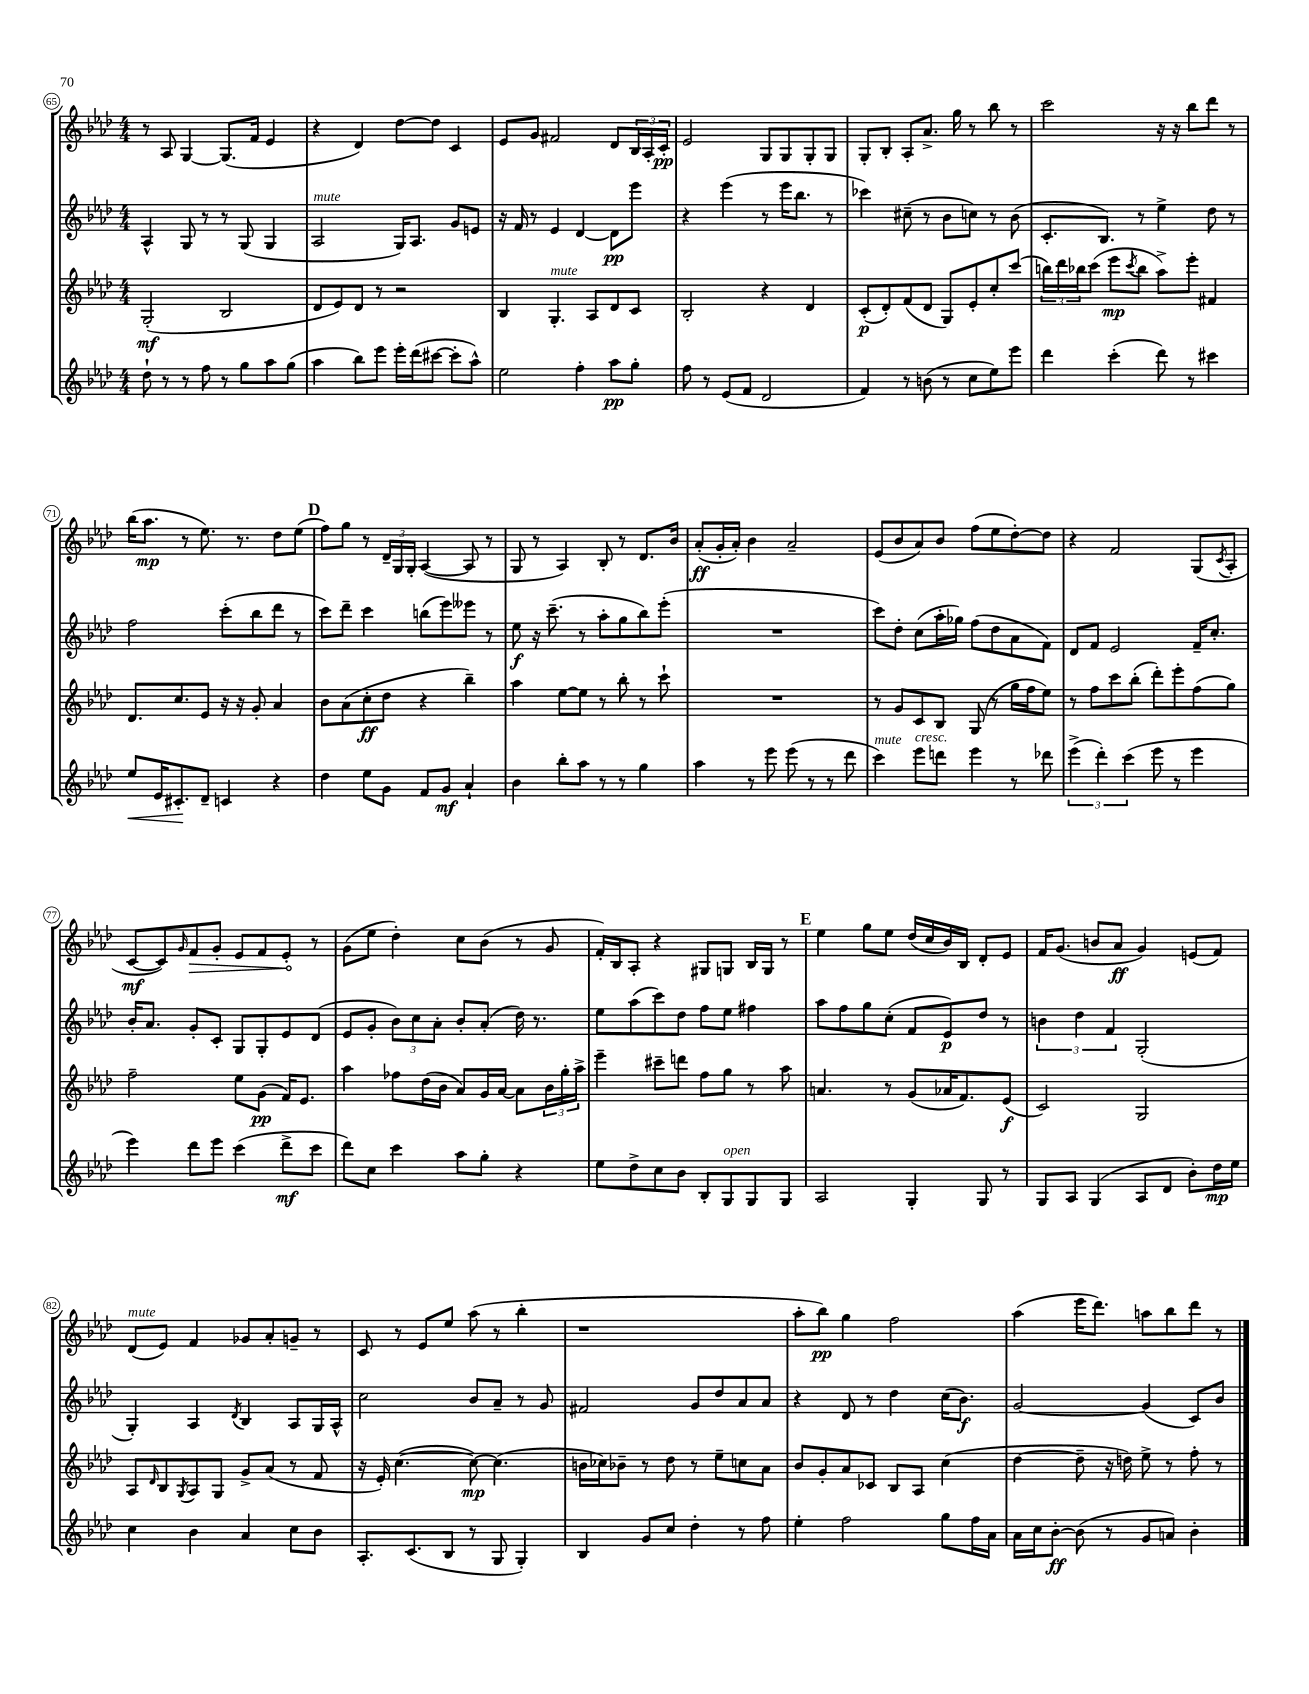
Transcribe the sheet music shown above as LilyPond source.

<<
\new StaffGroup <<
\new Staff = "s0" {
    \clef treble \key aes \major \numericTimeSignature \time 4/4
    r8 aes8 g4~ g8.( f'16 ees'4 |
    r4 des'4) des''8~ des''8 c'4 |
    ees'8 g'8 fis'2 des'8 \tuplet 3/2 { bes16 aes16-. c'16-.\pp } |
    ees'2 g8 g8 g8-. g8 |
    g8-. bes8-. aes8-. aes'8.-> g''16 r8 bes''8 r8 |
    c'''2 r16 r16 bes''8 des'''8 r8 |
    bes''16( aes''8.\mp r8 ees''8.) r8. des''8 ees''8( |
    \mark \markup { \bold "D" } f''8) g''8 r8 \tuplet 3/2 { des'16-- g16 g16-. } aes4~( aes8 r8 |
    g8 r8 aes4) bes8-. r8 des'8. bes'16 |
    aes'8-.\ff( g'16-. aes'16-.) bes'4 aes'2-- |
    ees'8( bes'8 aes'8) bes'8 f''8( ees''8 des''8~-.) des''8 |
    r4 f'2 g8( \acciaccatura { c'8 } aes8-. |
    c'8~\mf c'8) \grace { g'16 } \once \override Hairpin.circled-tip = ##t f'8\> g'8-. ees'8 f'8 ees'8-.\! r8 |
    g'8( ees''8 des''4-.) c''8 bes'8( r8 g'8 |
    f'16-.) bes16 aes8-. r4 gis8 g8 bes16 g16 r8 |
    \mark \markup { \bold "E" } ees''4 g''8 ees''8 des''16( c''16 bes'16) bes16 des'8-. ees'8 |
    f'16 g'8.( b'8 aes'8\ff g'4) e'8( f'8) |
    des'8^\markup { \italic "mute" }( ees'8) f'4 ges'8 aes'8-. g'8-- r8 |
    c'8 r8 ees'8 ees''8 aes''8( r8 bes''4-. |
    r1 |
    aes''8-. bes''8\pp) g''4 f''2 |
    aes''4( ees'''16 des'''8.) a''8 bes''8 des'''8 r8 \bar "|." |
}
\new Staff = "s1" {
    \clef treble \key aes \major \numericTimeSignature \time 4/4
    aes4-^ g8 r8 r8 g8( g4 |
    aes2^\markup { \italic "mute" } g16) aes8. g'8 e'8 |
    r16 f'16 r8 ees'4 des'4~ des'8\pp ees'''8 |
    r4 ees'''4( r8 ees'''16 bes''8. r8 |
    ces'''4) cis''8--( r8 bes'8 c''8) r8 bes'8( |
    c'8.-. bes8.) r8 ees''4-> des''8 r8 |
    f''2 c'''8-.( bes''8 des'''8 r8 |
    \mark \markup { \bold "D" } c'''8) des'''8-- c'''4 b''8( ees'''8) eeses'''8 r8 |
    ees''8\f r16 c'''8.--( r8 aes''8-. g''8 bes''8) ees'''8-.( |
    R1 |
    c'''8) des''8-. c''8( aes''16-. ges''16) f''8( des''8 aes'8 f'8) |
    des'8 f'8 ees'2 f'16-- c''8.-. |
    bes'16-. aes'8. g'8-. c'8-. g8 g8-. ees'8 des'8( |
    ees'8 g'8-. \tuplet 3/2 { bes'8) c''8 aes'8-. } bes'8-. aes'8-.( des''16) r8. |
    ees''8 aes''8( c'''8) des''8 f''8 ees''8 fis''4 |
    \mark \markup { \bold "E" } aes''8 f''8 g''8 c''8-.( f'8 ees'8\p) des''8 r8 |
    \tuplet 3/2 { b'4 des''4 f'4 } g2-.( |
    g4-.) aes4 \acciaccatura { des'8 } bes4 aes8 g16 aes16-^ |
    c''2 bes'8 aes'8-- r8 g'8 |
    fis'2 g'8 des''8 aes'8 aes'8 |
    r4 des'8 r8 des''4 c''16( bes'8.\f) |
    g'2~ g'4( c'8) bes'8 \bar "|." |
}
\new Staff = "s2" {
    \clef treble \key aes \major \numericTimeSignature \time 4/4
    g2-.\mf( bes2 |
    des'8 ees'8) des'8 r8 r2 |
    bes4 g4.-.^\markup { \italic "mute" } aes8 des'8 c'8 |
    bes2-. r4 des'4 |
    c'8-.\p( des'8-.) f'8( des'8 g8) ees'8-. c''8-. c'''8( |
    \tuplet 3/2 { b''16) des'''16 bes''16 } c'''8( ees'''8\mp \acciaccatura { c'''8 } bes''8 aes''8->) ees'''8-. fis'4 |
    des'8. c''8. ees'8 r16 r16 g'8-. aes'4 |
    \mark \markup { \bold "D" } bes'8 aes'8( c''8-.\ff des''8 r4 bes''4--) |
    aes''4 ees''8~ ees''8 r8 bes''8-. r8 c'''8-! |
    R1 |
    r8 g'8 c'8 bes8 g8( r8 g''16 f''16 ees''8) |
    r8 f''8 c'''8 bes''8-.( des'''8-.) ees'''8-. f''8( g''8) |
    f''2-- ees''8 g'8\pp( f'16) ees'8. |
    aes''4 fes''8 des''16( bes'16 aes'8) g'16 aes'16~ aes'8 \tuplet 3/2 { bes'16 g''16-. aes''16-> } |
    ees'''4-- cis'''8-- d'''8 f''8 g''8 r8 aes''8 |
    \mark \markup { \bold "E" } a'4. r8 g'8( aes'16 f'8.) ees'8\f( |
    c'2) g2 |
    aes8 \grace { des'16 } bes8 \acciaccatura { g8 } aes8 g8 g'8-> aes'8( r8 f'8 |
    r16 ees'16-.) c''4.~( c''8~\mp) c''4.( |
    b'16 ces''16) bes'8-- r8 des''8 r8 ees''8-- c''8 aes'8 |
    bes'8 g'8-. aes'8 ces'8 bes8 aes8 c''4( |
    des''4~ des''8-- r16 d''16) ees''8-> r8 f''8-. r8 \bar "|." |
}
\new Staff = "s3" {
    \clef treble \key aes \major \numericTimeSignature \time 4/4
    des''8-! r8 r8 f''8 r8 g''8 aes''8 g''8( |
    aes''4 bes''8) ees'''8 ees'''16-. des'''16( cis'''8~ cis'''8-. aes''8-^) |
    ees''2 f''4-. aes''8\pp g''8-. |
    f''8 r8 ees'8( f'8 des'2 |
    f'4) r8 b'8( r8 c''8 ees''8) ees'''8 |
    des'''4 c'''4-.( des'''8) r8 cis'''4 |
    ees''8\< ees'16 cis'8.-.\! des'8-- c'4 r4 |
    \mark \markup { \bold "D" } des''4 ees''8 g'8 f'8 g'8\mf aes'4-! |
    bes'4 bes''8-. aes''8 r8 r8 g''4 |
    aes''4 r8 ees'''8 ees'''8( r8 r8 des'''8 |
    c'''4^\markup { \italic "mute" }) ees'''8^\markup { \italic "cresc." } d'''8 ees'''4 r8 des'''8 |
    \tuplet 3/2 { ees'''4->( des'''4-.) c'''4( } ees'''8 r8 ees'''4 |
    ees'''4) des'''8 ees'''8 c'''4( des'''8->\mf c'''8 |
    des'''8) c''8 c'''4 aes''8 g''8-. r4 |
    ees''8 des''8-> c''8 bes'8 bes8-. g8^\markup { \italic "open" } g8 g8 |
    \mark \markup { \bold "E" } aes2 g4-. g8 r8 |
    g8 aes8 g4( aes8 des'8 bes'8-.) des''16\mp ees''16 |
    c''4 bes'4 aes'4 c''8 bes'8 |
    aes8.-. c'8.( bes8 r8 g8 g4-.) |
    bes4 g'8 c''8 des''4-. r8 f''8 |
    ees''4-. f''2 g''8 f''16 aes'16 |
    aes'16 c''16 bes'8~-.\ff bes'8( r8 g'8 a'8) bes'4-. \bar "|." |
}
>>
>>
\layout { \context { \Score currentBarNumber = #65 \override BarNumber.stencil = #(make-stencil-circler 0.1 0.3 ly:text-interface::print) } }
